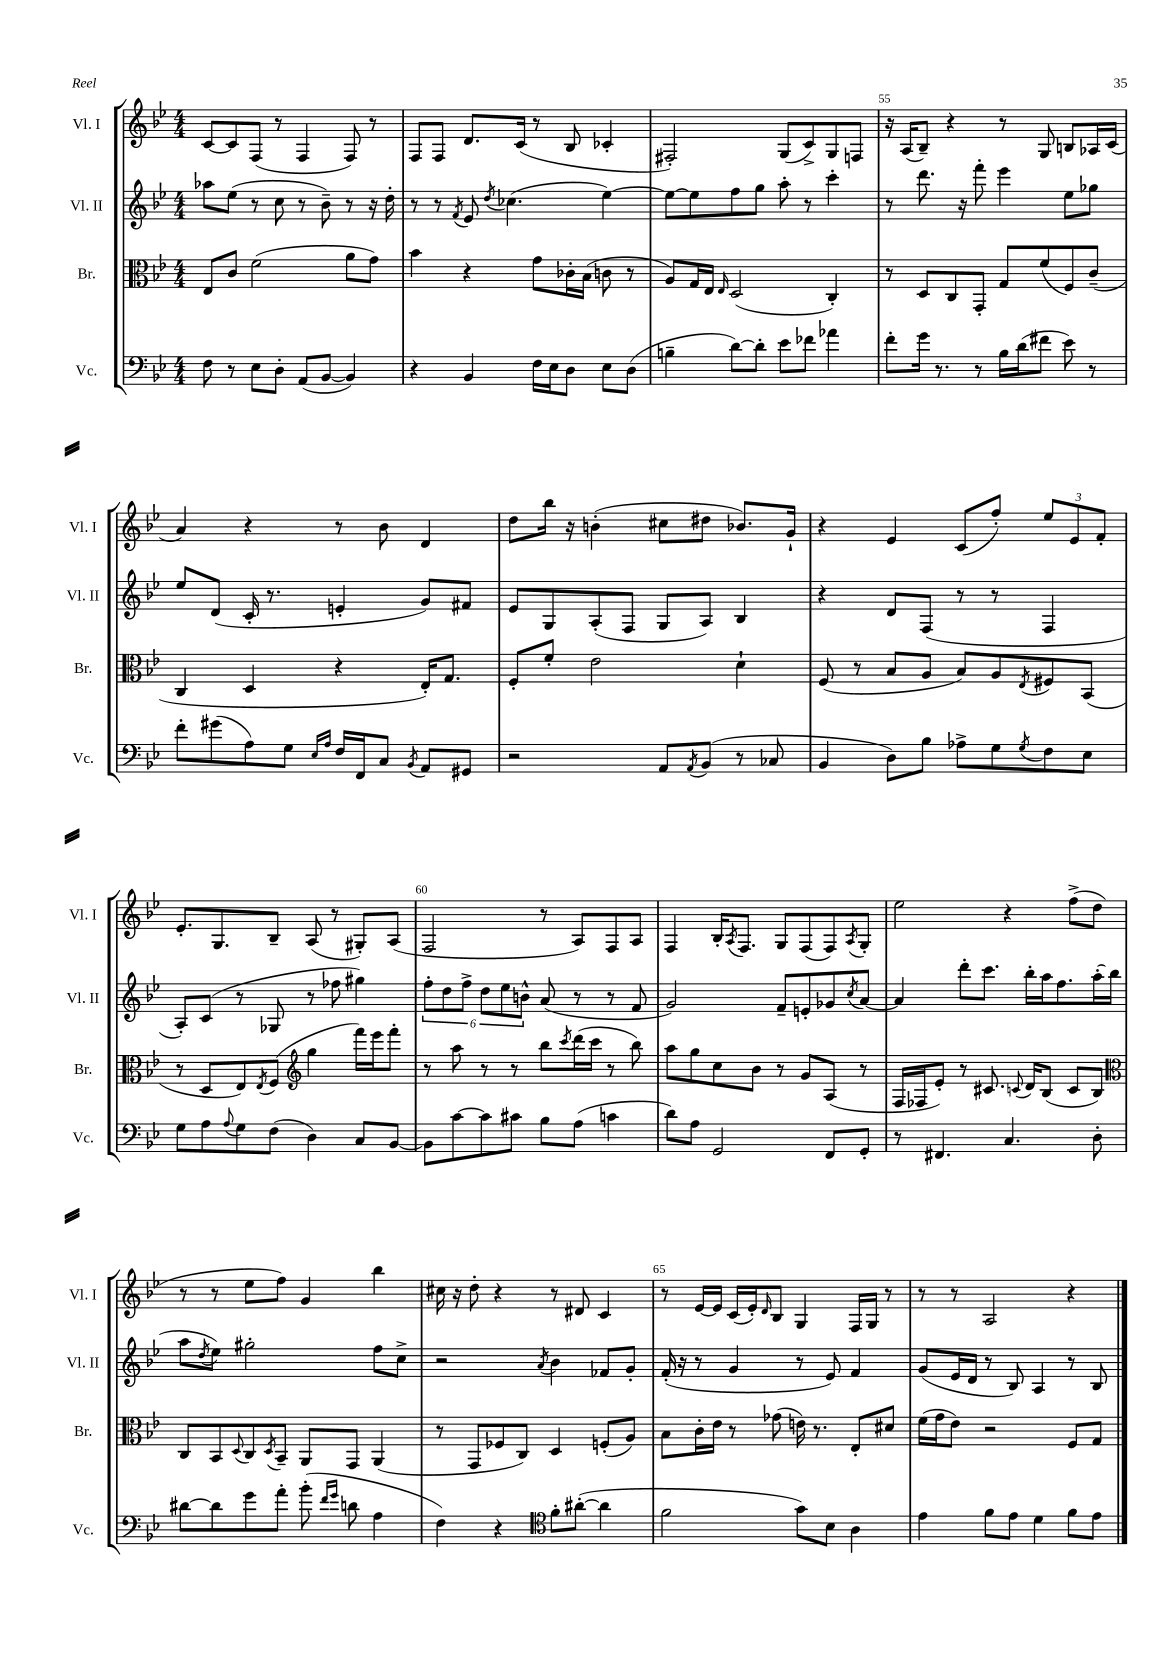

**kern	**kern	**kern	**kern
*staff4	*staff3	*staff2	*staff1
*clefF4	*clefC3	*clefG2	*clefG2
*k[b-e-]	*k[b-e-]	*k[b-e-]	*k[b-e-]
*M4/4	*M4/4	*M4/4	*M4/4
8F	8E-	8aa-	[8c
8r	8c	(8ee-	8c]
8E-	(2f	8r	(8F
8D'	.	8cc	8r
(8AA	.	8r	4F
[8BB-	.	8b-~)	.
4BB-])	8a	8r	8F)
.	8g)	16r	8r
.	.	16dd'	.
=	=	=	=
4r	4b-	8r	8F
.	.	8r	8F
.	.	8qf	.
4BB-	4r	8e-	8.d
.	.	8qdd	.
.	.	(4.cc-	.
.	.	.	(16c
16F	8g	.	8r
16E-	.	.	.
8D	16c-'	.	8B-
.	(16B-	.	.
8E-	8c	[4ee-)	4c-'
(8D	8r	.	.
=	=	=	=
4B~	8A)	8ee-_	2F#')
.	16G	8ee-]	.
.	16E-	.	.
.	16qqE-	.	.
[8d)	(2D	8ff	.
8d']	.	8gg	.
8e-	.	8aa'	(8G
8f-	.	8r	8c^)
4a-	4C')	4ccc'	8G
.	.	.	8F
=	=	=	=
8f'	8r	8r	16r
.	.	.	(16A
16g	8D	8.ddd	8B-~)
8.r	.	.	.
.	8C	.	4r
.	.	16r	.
8r	8GG'	8fff'	.
16B-	8G	4eee-	8r
(16d	.	.	.
8f#	(8f	.	8G
8e-)	8F)	8ee-	8B
8r	(8c~	8gg-	16A-
.	.	.	(16c
=	=	=	=
8f'	4C	8ee-	4a)
(8g#	.	(8d	.
8A)	4D	16c'	4r
.	.	8.r	.
8G	.	.	.
16qqE-	.	.	.
16qqA	.	.	.
16F	4r	4e'	8r
16FF	.	.	.
8C	.	.	8b-
8qBB-	.	.	.
8AA	16E-')	8g)	4d
.	8.G	.	.
8GG#	.	8f#	.
=	=	=	=
2r	8F'	8e-	8dd
.	8f'	8G	16bb-
.	.	.	16r
.	2e-	(8A'	(4b'
.	.	8F	.
8AA	.	8G	8cc#
8qAA	.	.	.
(8BB-	.	8A)	8dd#
8r	4d`	4B-	8.b-)
8C-	.	.	.
.	.	.	16g`
=	=	=	=
4BB-	(8F	4r	4r
.	8r	.	.
8D)	8B-	8d	4e-
8B-	8A	(8F	.
8A-^	8B-)	8r	(8c
8G	8A	8r	8ff')
8qG	8qE-	.	.
8F	8F#	4F	12ee-
.	.	.	12e-
8E-	(8BB-	.	.
.	.	.	12f'
=	=	=	=
8G	8r	8A')	8.e-'
8A	8D	(8c	.
.	.	.	8.G
8qqA	.	.	.
8G	8E-)	8r	.
.	8qE-	.	.
(8F	(8F	8G-	8B-~
*	*clefG2	*	*
4D)	4gg	8r	(8A
.	.	8ff-	8r
8C	16fff)	4gg#)	8G#')
.	16eee-	.	.
[8BB-	8fff'	.	(8A
=	=	=	=
8BB-]	8r	12ff'	2F
.	.	12dd	.
[8c	8aa	.	.
.	.	12ff^	.
8c]	8r	12dd	.
.	.	12ee-	.
8c#	8r	.	.
.	.	12b^^	.
8B-	8bb-	(8a	8r
.	8qccc	.	.
(8A	(16ddd	8r	8A)
.	16ccc	.	.
4c	8r	8r	8F
.	8bb-)	8f	8A
=	=	=	=
8d)	8aa	2g)	4F
8A	8gg	.	.
2GG	8cc	.	16B-'
.	.	.	8qA
.	.	.	8.F
.	8b-	.	.
.	8r	8f~	8G
.	8g	8e'	(8F
8FF	(8A	8g-	8F)
.	.	8qcc	8qA
8GG'	8r	[8a	8G'
=	=	=	=
8r	16F	4a]	2ee-
.	16F-	.	.
4.FF#	8e-')	.	.
.	8r	8ddd'	.
.	8.c#	8.ccc	.
4.C	.	.	4r
.	8qqc	.	.
.	16d	16bb-'	.
.	(8B-	16aa	.
.	.	8.ff	.
.	8c	.	(8ff^
8D'	8B-)	(16aa'	8dd
.	.	16bb-	.
=	=	=	=
*	*clefC3	*	*
[8d#	8C	8aa	8r
.	.	8qdd	.
8d#]	8BB-	8ee-)	8r
.	8qqD	.	.
8g	8C	2gg#'	8ee-
.	8qD	.	.
8a'	8BB-~	.	8ff)
(8b-'	8AA	.	4g
16qqf	.	.	.
16qqg	.	.	.
8d	8GG	.	.
4A	(4AA	8ff	4bb-
.	.	8cc^	.
=	=	=	=
4F)	8r	2r	16cc#
.	.	.	16r
.	8GG	.	8dd'
4r	8F-	.	4r
.	8C)	.	.
*clefC4	*	*	*
.	.	8qa	.
8f'	4D	4b-	8r
([8a#'	.	.	8d#
4a#]	(8F'	8f-	4c
.	8A)	8g'	.
=	=	=	=
2f	8B-	(16f'	8r
.	.	16r	.
.	16c'	8r	[16e-
.	16e-	.	16e-]
.	8r	4g	(16c
.	.	.	16e-')
.	.	.	16qqd
.	(8g-	.	8B-
8g)	16e)	8r	4G
.	8.r	.	.
8B-	.	8e-)	.
4A	8E-'	4f	16F
.	.	.	16G
.	8d#	.	8r
=	=	=	=
4e-	(16f	(8g	8r
.	16g	.	.
.	8e-)	16e-	8r
.	.	16d	.
8f	2r	8r	2A
8e-	.	8B-)	.
4d	.	4A	.
8f	8F	8r	4r
8e-	8G	8B-	.
==	==	==	==
*-	*-	*-	*-
